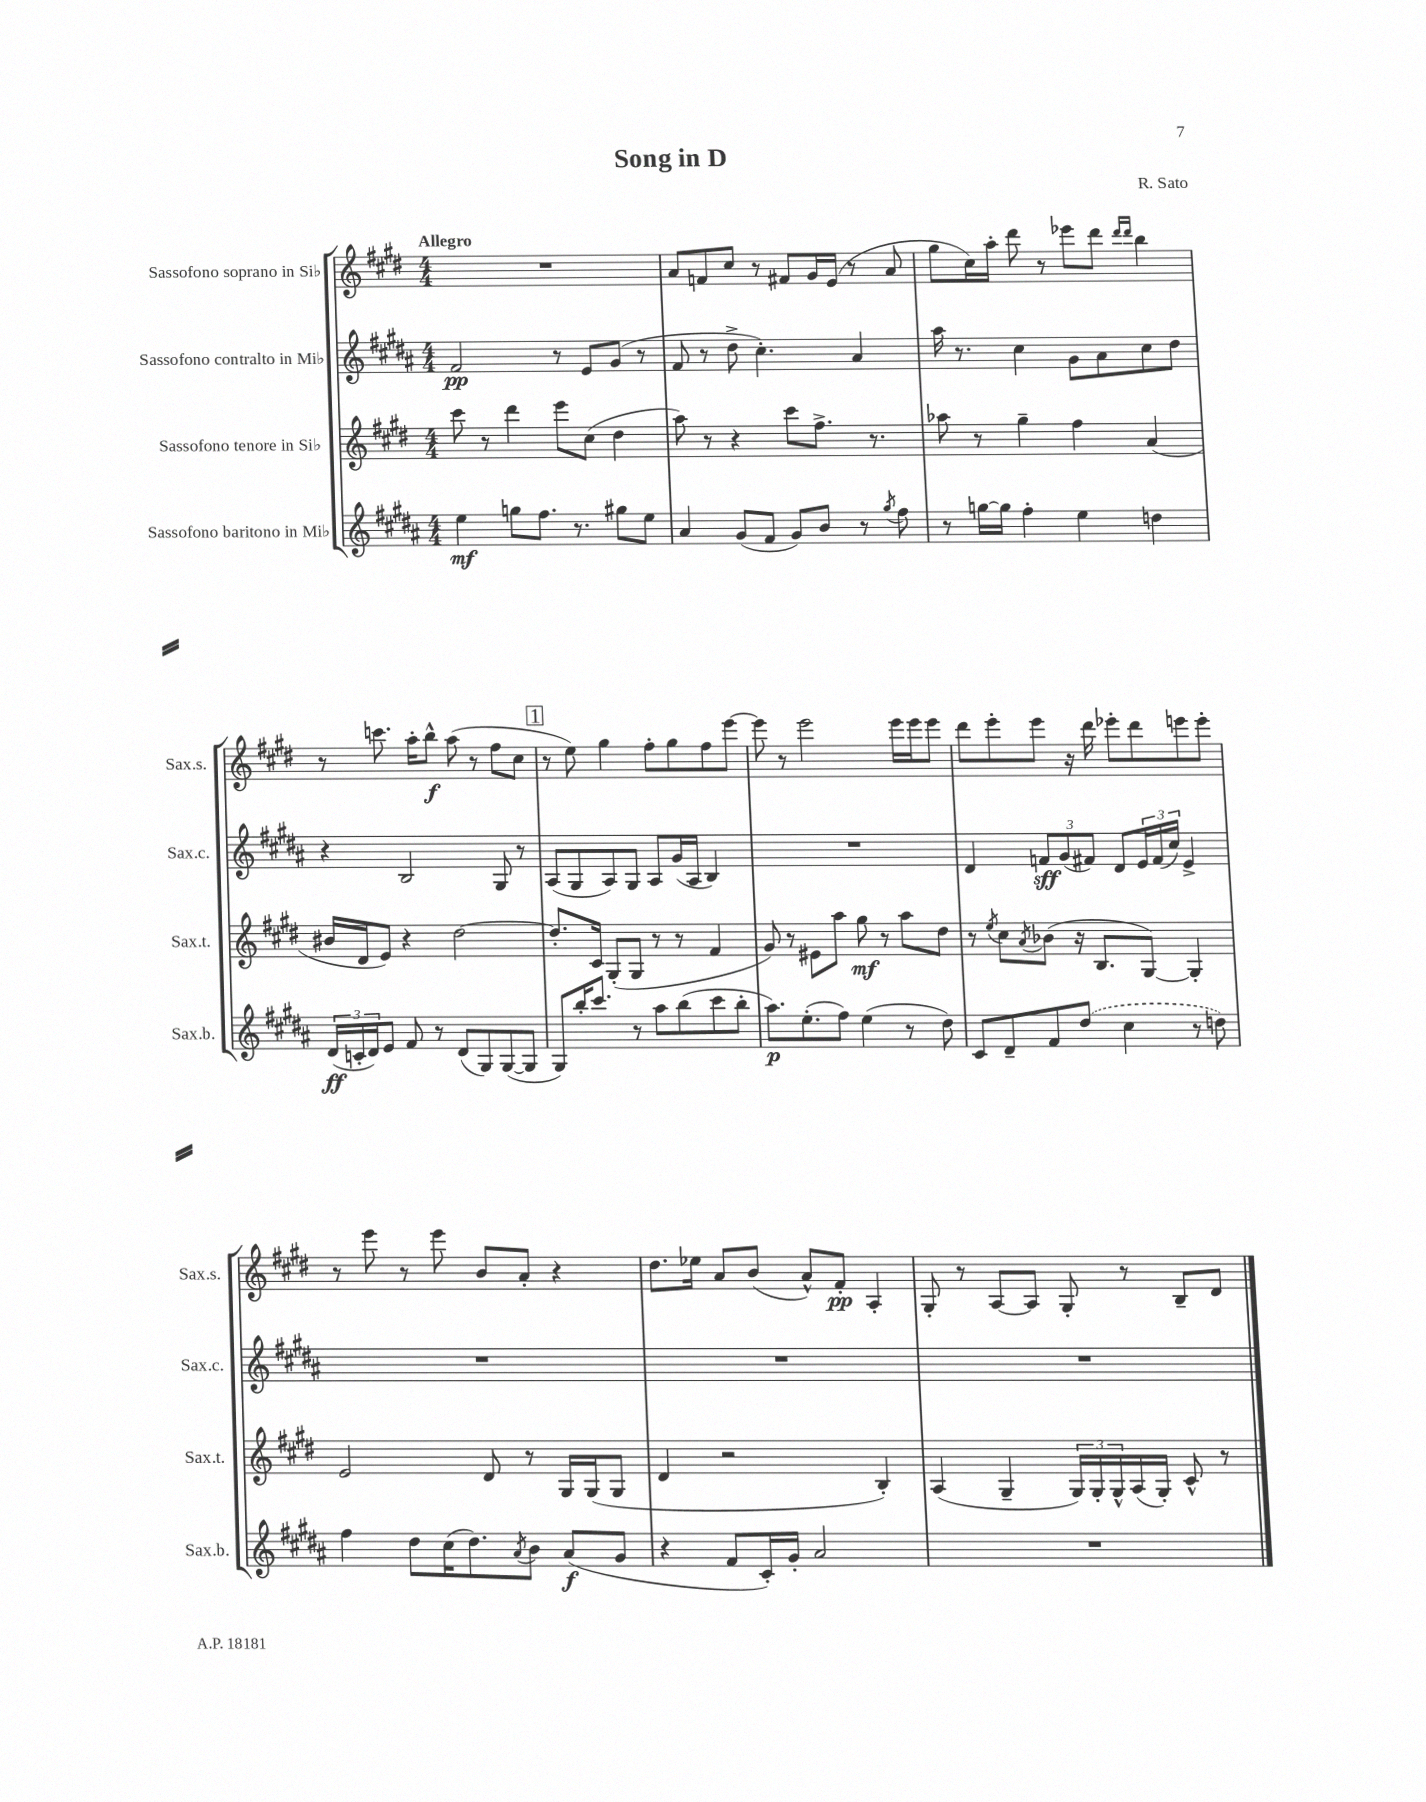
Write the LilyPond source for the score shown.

\header { title = "Song in D" composer = "R. Sato" }
<<
\new StaffGroup <<
\new Staff = "s0" \with { instrumentName = "Sassofono soprano in Sib" shortInstrumentName = "Sax.s." } {
    \clef treble \key e \major \numericTimeSignature \time 4/4 \tempo "Allegro"
    R1 |
    a'8 f'8 cis''8 r8 fis'8 gis'16 e'16( r8 a'8 |
    gis''8 cis''16) a''16-. dis'''8 r8 ees'''8 dis'''8 \grace { dis'''16 dis'''16 } b''4 |
    r8 c'''8. a''16-. b''8-^\f a''8( r8 fis''8 cis''8 |
    \mark \markup { \box "1" } r8 e''8) gis''4 fis''8-. gis''8 fis''8 e'''8~ |
    e'''8 r8 e'''2 e'''16 e'''16 e'''8 |
    dis'''8 e'''8-. e'''8 r16 dis'''16 ees'''8-. dis'''8 e'''8 e'''8-. |
    r8 e'''8 r8 e'''8 b'8 a'8-. r4 |
    dis''8. ees''16 a'8 b'8( a'8-^) fis'8-.\pp a4-. |
    gis8-. r8 a8~ a8 gis8-. r8 b8-- dis'8 \bar "|." |
}
\new Staff = "s1" \with { instrumentName = "Sassofono contralto in Mib" shortInstrumentName = "Sax.c." } {
    \clef treble \key b \major \numericTimeSignature \time 4/4
    fis'2\pp r8 e'8 gis'8( r8 |
    fis'8 r8 dis''8-> cis''4.-.) ais'4 |
    ais''16 r8. cis''4 gis'8 ais'8 cis''8 dis''8 |
    r4 b2 gis8 r8 |
    \mark \markup { \box "1" } ais8( gis8 ais8) gis8 ais8 gis'16( ais16 b4) |
    R1 |
    dis'4 \tuplet 3/2 { f'8\sff gis'8( fis'8) } dis'8 \tuplet 3/2 { e'16 fis'16( cis''16) } e'4-> |
    R1 |
    R1 |
    R1 \bar "|." |
}
\new Staff = "s2" \with { instrumentName = "Sassofono tenore in Sib" shortInstrumentName = "Sax.t." } {
    \clef treble \key e \major \numericTimeSignature \time 4/4
    cis'''8 r8 dis'''4 e'''8 cis''8( dis''4 |
    a''8) r8 r4 cis'''8 fis''8.-> r8. |
    aes''8 r8 gis''4-- fis''4 a'4( |
    bis'16 dis'16 e'8) r4 dis''2~ |
    \mark \markup { \box "1" } dis''8.-. cis'16 gis8-.( gis8 r8 r8 fis'4 |
    gis'8) r8 eis'8 a''8 gis''8\mf r8 a''8 dis''8 |
    r8 \acciaccatura { e''8 } cis''8 \acciaccatura { a'8 } bes'8( r16 b8. gis8~) gis4-. |
    e'2 dis'8 r8 gis16 gis16( gis8 |
    dis'4 r2 b4-.) |
    a4( gis4-- \tuplet 3/2 { gis16) gis16-. gis16-^ } a16( gis16-.) cis'8-^ r8 \bar "|." |
}
\new Staff = "s3" \with { instrumentName = "Sassofono baritono in Mib" shortInstrumentName = "Sax.b." } {
    \clef treble \key b \major \numericTimeSignature \time 4/4
    e''4\mf g''8 fis''8. r8. gis''8 e''8 |
    ais'4 gis'8( fis'8 gis'8) b'8 r8 \acciaccatura { gis''8 } fis''8 |
    r8 g''16~ g''16 fis''4-. e''4 d''4 |
    \tuplet 3/2 { dis'16\ff( c'16-. dis'16) } e'8 fis'8 r8 dis'8( gis8) gis8~( gis8 |
    \mark \markup { \box "1" } gis8) b''16-. cis'''8. r8 ais''8 b''8( cis'''8 b''8-. |
    ais''8.\p) e''8.-.( fis''8) e''4( r8 dis''8) |
    cis'8 dis'8-- fis'8 \once \slurDashed dis''8( cis''4 r8 d''8) |
    fis''4 dis''8 cis''16( dis''8.) \acciaccatura { ais'8 } b'8 ais'8\f( gis'8 |
    r4 fis'8 cis'16-.) gis'16-. ais'2 |
    R1 \bar "|." |
}
>>
>>
\layout { \context { \Score \remove "Bar_number_engraver" } }
